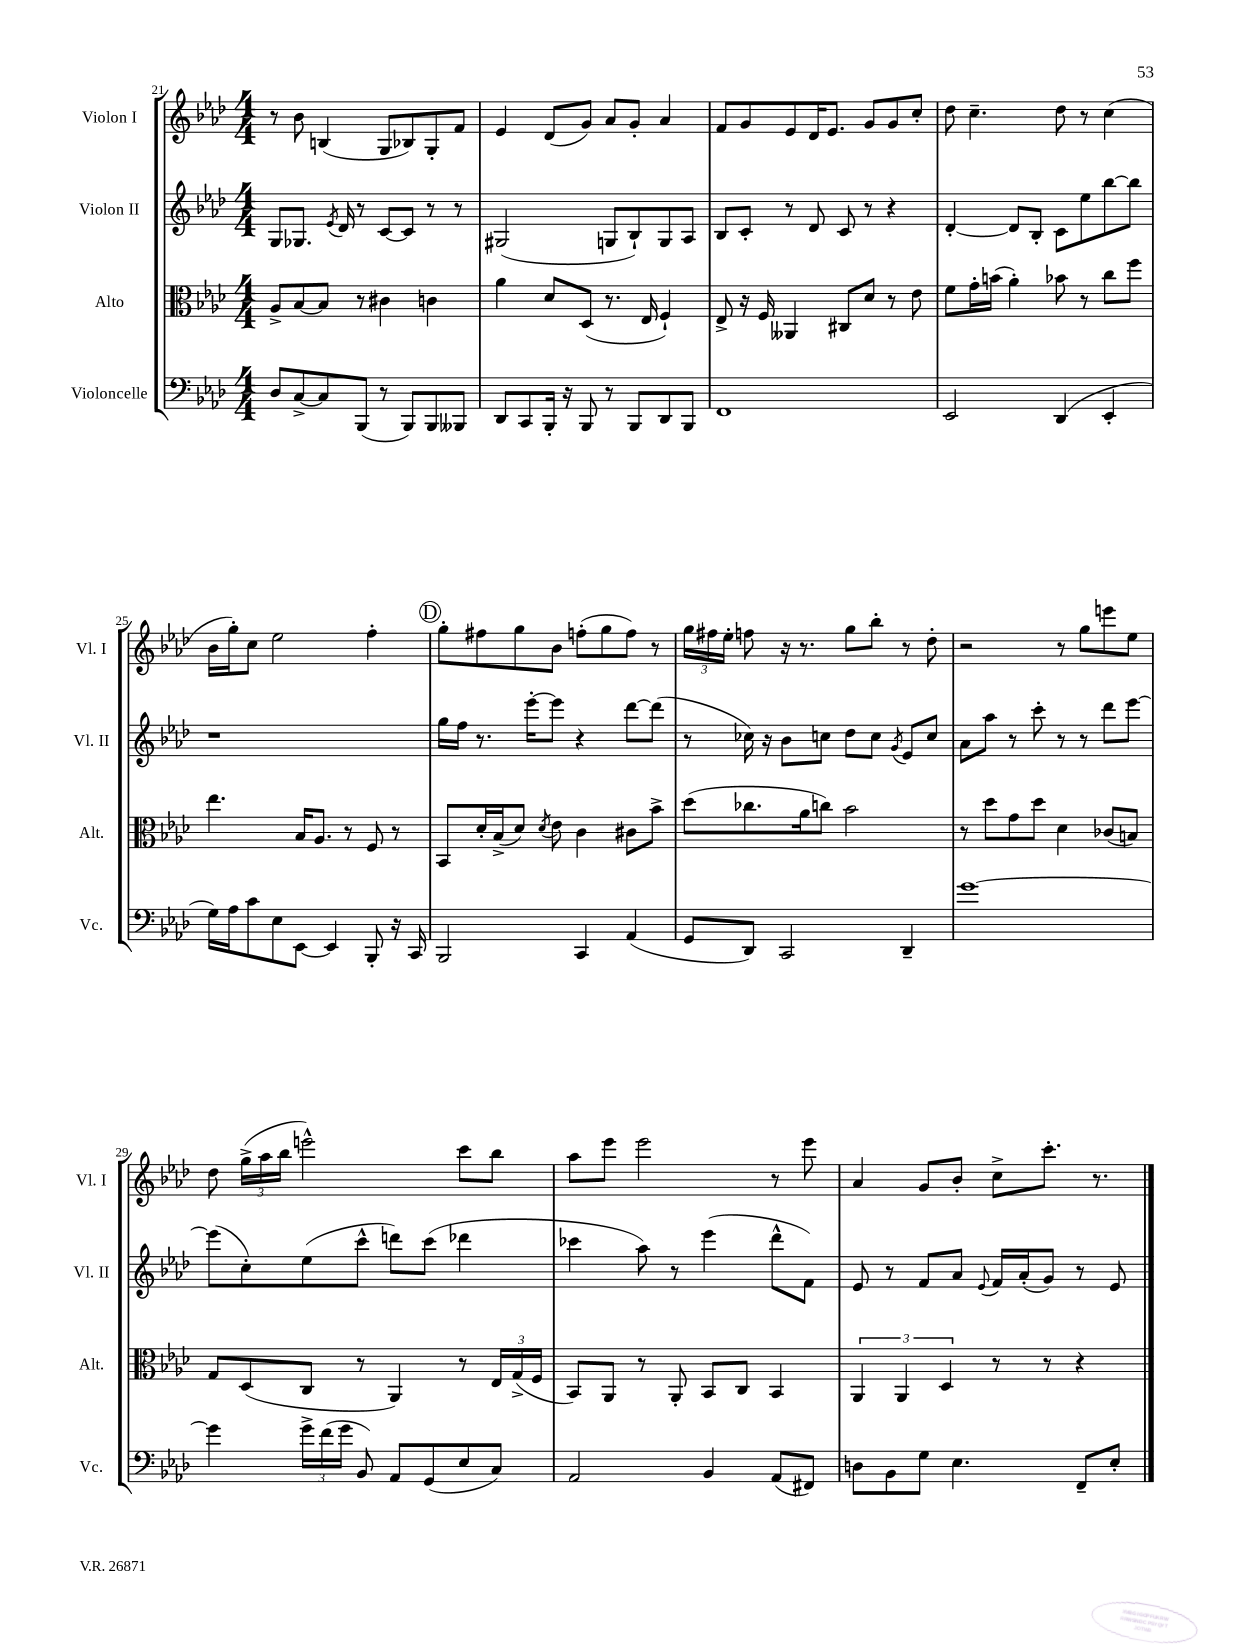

**kern	**kern	**kern	**kern
*staff4	*staff3	*staff2	*staff1
*clefF4	*clefC3	*clefG2	*clefG2
*k[b-e-a-d-]	*k[b-e-a-d-]	*k[b-e-a-d-]	*k[b-e-a-d-]
*M4/4	*M4/4	*M4/4	*M4/4
8D-	8A-^	8G	8r
[8C^	[8B-	8.G-	8b-
8C]	8B-]	.	(4B
.	.	8qe-	.
.	.	16d-	.
(8BBB-	8r	8r	.
8r	4c#	[8c	8G
8BBB-)	.	8c]	8B-)
8BBB-	4c	8r	8G'
8BBB--	.	8r	8f
=	=	=	=
8DD-	4a-	(2G#	4e-
8CC	.	.	.
16BBB-'	8d-	.	(8d-
16r	.	.	.
8BBB-	(8D-	.	8g)
8r	8.r	8G	8a-
8BBB-	.	8B-`)	8g'
.	16E-	.	.
8DD-	4F`)	8G	4a-
8BBB-	.	8A-	.
=	=	=	=
1FF	8E-^	8B-	8f
.	16r	8c'	8g
.	16F	.	.
.	4AA--	8r	8e-
.	.	8d-	16d-
.	.	.	8.e-
.	8C#	8c	.
.	8d-	8r	8g
.	8r	4r	8g
.	8e-	.	8cc'
=	=	=	=
2EE-	8f	[4d-'	8dd-
.	16g'	.	4.cc~
.	(16b	.	.
.	4a-')	8d-]	.
.	.	8B-'	.
(4DD-	8b-	8c	8dd-
.	8r	8ee-	8r
4EE-'	8cc	[8bb-	(4cc
.	8ff	8bb-]	.
=	=	=	=
16G)	4.ee-	1r	16b-
16A-	.	.	16gg')
8c	.	.	8cc
8E-	.	.	2ee-
[8EE-	16B-	.	.
.	8.A-	.	.
4EE-]	.	.	.
.	8r	.	.
8BBB-'	8F	.	4ff'
16r	8r	.	.
16CC	.	.	.
=	=	=	=
2BBB-	8BB-	16gg	8gg'
.	.	16ff	.
.	16d-'	8.r	8ff#
.	(16B-^	.	.
.	8d-)	.	8gg
.	.	[16eee-'	.
.	8qd-	.	.
.	8e-	8eee-]	8b-
4CC	4c	4r	(8ff'
.	.	.	8gg
(4AA-	8c#	[8ddd-	8ff)
.	8b-^	(8ddd-]	8r
=	=	=	=
8GG	(8dd-	8r	24gg
.	.	.	24ff#
.	.	.	24ee-'
8DD-)	8.cc-	16cc-)	8ff
.	.	16r	.
2CC	.	8b-	16r
.	16a-	.	8.r
.	8cc)	8cc	.
.	2b-	8dd-	8gg
.	.	8cc	8bb-'
.	.	8qg	.
4DD-~	.	8e-	8r
.	.	8cc	8dd-'
=	=	=	=
[1g	8r	8a-	2r
.	8dd-	8aa-	.
.	8g	8r	.
.	8dd-	8ccc'	.
.	4d-	8r	8r
.	.	8r	8gg
.	(8c-	8ddd-	8eee
.	8B)	[8eee-	8ee-
=	=	=	=
4g]	8G	(8eee-]	8dd-
.	(8D-	8cc')	(24gg^
.	.	.	24aa-
.	.	.	24bb-
24g^	8C	(8ee-	2eee^^)
(24f	.	.	.
24g	.	.	.
8BB-)	8r	8ccc^^	.
8AA-	4AA-)	8ddd)	.
(8GG	.	(8ccc	.
8E-	8r	4ddd-	8ccc
8C)	24E-	.	8bb-
.	(24G^	.	.
.	24F	.	.
=	=	=	=
2AA-	8BB-)	4ccc-	8aa-
.	8AA-	.	8eee-
.	8r	8aa-)	2eee-
.	8AA-'	8r	.
4BB-	8BB-	(4eee-	.
.	8C	.	.
(8AA-	4BB-	8ddd-^^	8r
8FF#)	.	8f)	8eee-
=	=	=	=
8D	6AA-	8e-	4a-
8BB-	.	8r	.
.	6AA-	.	.
8G	.	8f	8g
.	6D-	.	.
4.E-	.	8a-	8b-'
.	.	8qqe-	.
.	8r	16f	8cc^
.	.	(16a-'	.
.	8r	8g)	8.ccc'
8FF~	4r	8r	.
.	.	.	8.r
8E-'	.	8e-	.
==	==	==	==
*-	*-	*-	*-
